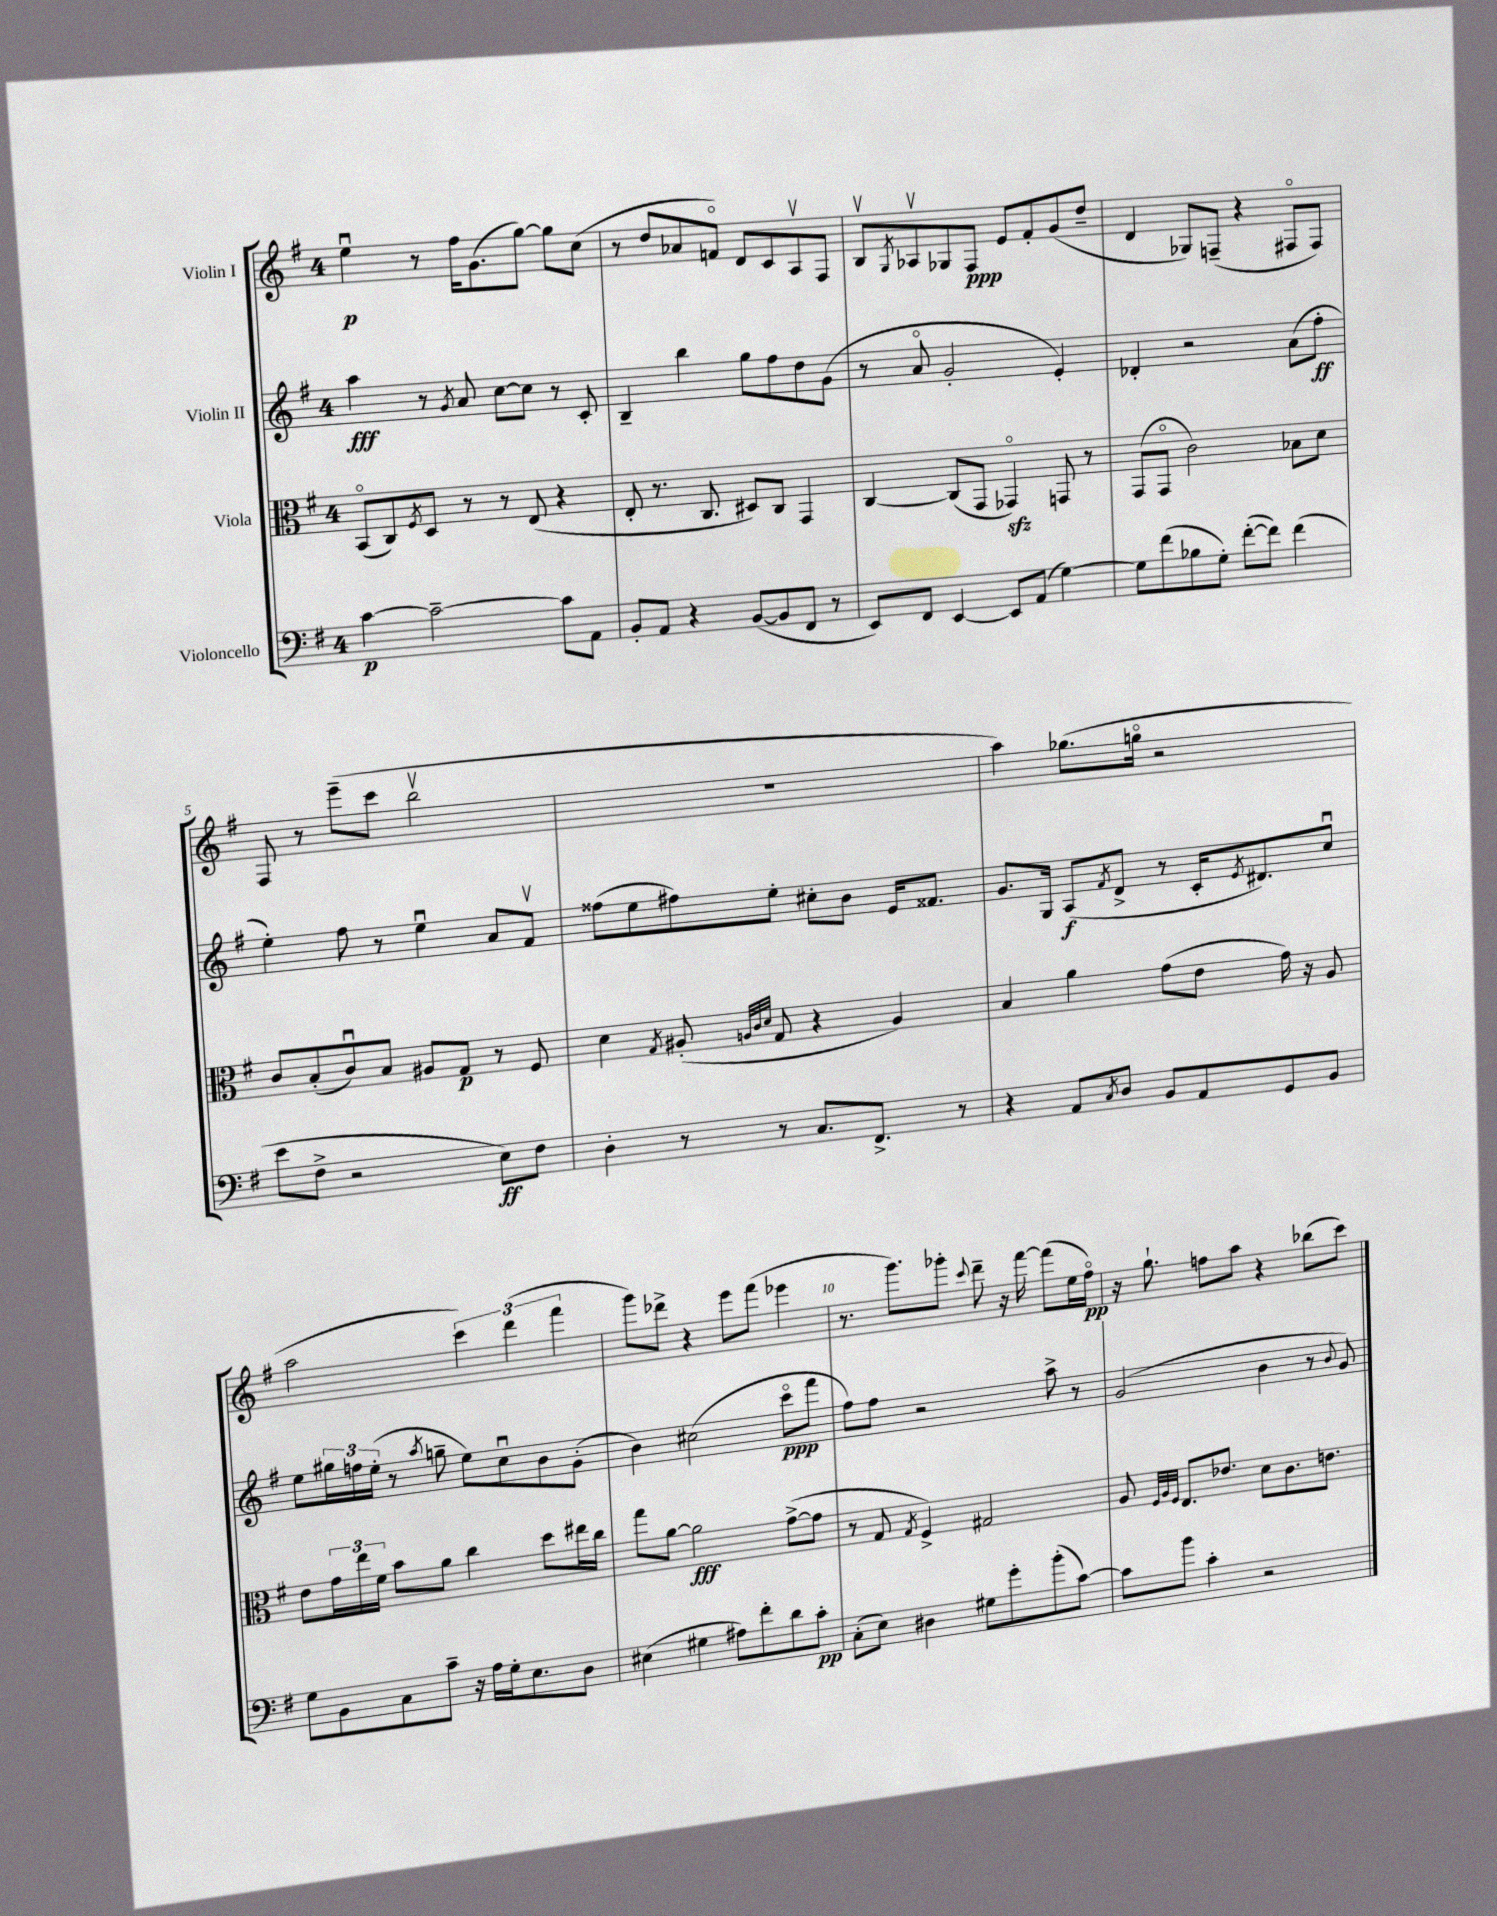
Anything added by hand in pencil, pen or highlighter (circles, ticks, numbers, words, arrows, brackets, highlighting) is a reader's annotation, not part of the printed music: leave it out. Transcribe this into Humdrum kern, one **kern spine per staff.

**kern	**kern	**kern	**kern
*staff4	*staff3	*staff2	*staff1
*clefF4	*clefC3	*clefG2	*clefG2
*k[f#]	*k[f#]	*k[f#]	*k[f#]
*M4/4	*M4/4	*M4/4	*M4/4
[4c\	(8BBo/L	4aa\	4eeu\
.	8C/)	.	.
.	8qF#/	.	.
2c~\_	8D/J	8r	8r
.	.	8qg/	.
.	8r	8a/	16ff#\LK
.	.	.	(8.g\
.	8r	[8cc\L	.
.	(8E/	8cc\]J	[8gg\J)
8c\]L	4r	8r	8gg\]L
8AA\J	.	8c'/	(8cc\J
=	=	=	=
8BB'/L	8E'/	4B~/	8r
8AA/J	8.r	.	8dd/L
4r	.	4bb\	8a-/
.	8.C/	.	.
.	.	.	8fo/J)
([8BB/L	8D#/L)	8gg\L	8d/L
8BB/]	8C/J	8ff#\	8c/
8FF#/J	4GG/	8dd\	8Av/
8r	.	(8g\J	8F#/J
=	=	=	=
8EE/L)	[4C/	8r	8Bv/L
.	.	.	8qG/
8FF#/J	.	8ao/	8A-v/
[4EE/	(8C/]L	2g'/	8G-/
.	8GG/J	.	8F#/J
8EE/]L	4GG-o/)	.	8e/L
(8AA/J	.	.	8f#'/
[4G\)	8GG/	4e'/)	(8g/
.	8r	.	8dd~/J
=	=	=	=
8G\]L	(8GG/L	4d-'/	4d/
(8f#\	8GGo/J	.	.
8B-\	2c\)	2r	8G-/L)
8G'\J)	.	.	(8F~/J
([8f#'\L	.	.	4r
8f#\]J)	.	.	.
(4f#\	8B-\L	(8a\L	8F#o/L
.	8d\J	8ff#'\J	8F#/J)
=	=	=	=
8e\L	8c/L	4ee'\)	8F#/
8F#^\J	(8B'/	.	8r
2r	8cu/)	8ff#\	(8eee~\L
.	8B/J	8r	8ccc\J
.	8A#/L	4eeu\	2bbv\
.	8G/J	.	.
8E\L)	8r	8a/L	.
8F#\J	8F#/	8f#v/J	.
=	=	=	=
4D'\	4d\	(8ff##\L	1r
.	.	8ee\	.
.	8qG/	.	.
8r	(8A#'/	8ff#\)	.
.	32qqA/LLL	.	.
.	32qqc/	.	.
.	32qqd/JJJ	.	.
8r	8G/	8ee'\J	.
8.C/L	4r	8cc#'\L	.
.	.	8b\J	.
8.FF#^/J	.	.	.
.	4A/)	16e/LK	.
.	.	8.f##/J	.
8r	.	.	.
=	=	=	=
4r	4B/	8.g/L	4aa\)
.	.	16G/Jk	.
8AA/L	4a\	(8A/L	(8.gg-\L
8qC/	.	8qf#/	.
8D/J	.	8d^/J	.
.	.	.	16ggo\Jk
8BB/L	(8g\L	8r	2r
8AA/	8e\J	16c'/LK	.
.	.	8qe/	.
.	.	8.d#/)	.
8GG/	16g\)	.	.
.	16r	.	.
8BB/J	8A/	8ccu/J	.
=	=	=	=
8G\L	8e\L	8ee\L	2aa\
8BB\	24g\L	24gg#\L	.
.	24ee\	24ff\	.
.	24f#\JJ	(24ee'\JJ	.
8C\	8b\L	8r	.
.	.	8qaa/	.
8c~\J	8a\J	8gg~\	.
16r	4cc\	8ee\L)	6ccc\)
16A\LL	.	.	.
16G'\J	.	8ccu\	.
.	.	.	(6ddd\
8.E\	.	.	.
.	8dd\L	8b\	.
.	.	.	6fff#\
8D\J	16ee#\L	(8g'\J	.
.	16cc\JJ	.	.
=	=	=	=
(4E#\	8gg\L	4b\)	8ggg\L)
.	[8a\J	.	8ddd-^\J
4G#\	2a\]	(2cc#\	4r
8A#\L)	.	.	8eee\L
8f#'\	.	.	(8fff#\J
8d\	([8g^\L	8ccco\L	4eee-\
8c'\J	8g\]J	8fff#\J	.
=	=	=	=
(8C'\L	8r	8ff#\L)	8.r
8E\J)	8G/	8ff#\J	.
.	.	.	8.ggg\L)
.	8qG/	.	.
4D#\	4F#^/)	2r	.
.	.	.	8ggg-'\J
.	.	.	8qqccc/
8G#\L	2G#/	.	8ddd~\
8g'\	.	.	16r
.	.	.	[16fff#\
(8b'\	.	8aa^\	(8fff#\]L
[8c\J)	.	8r	16ee\L
.	.	.	16ff#o\JJ)
=	=	=	=
8c\]L	8A/	(2g/	16r
.	.	.	8.gg`\
.	32qqF#/LLL	.	.
.	32qqA/	.	.
.	32qqF#/JJJ	.	.
8b\J	8.E/L	.	.
4c'\	.	.	8ff\L
.	8.e-/J	.	.
.	.	.	8aa\J
2r	8d\L	4b\	4r
.	8.c\	.	.
.	.	8r	(8bb-\L
.	8.e\J	.	.
.	.	8qqb/	.
.	.	8g/)	8ccc\J)
==	==	==	==
*-	*-	*-	*-
